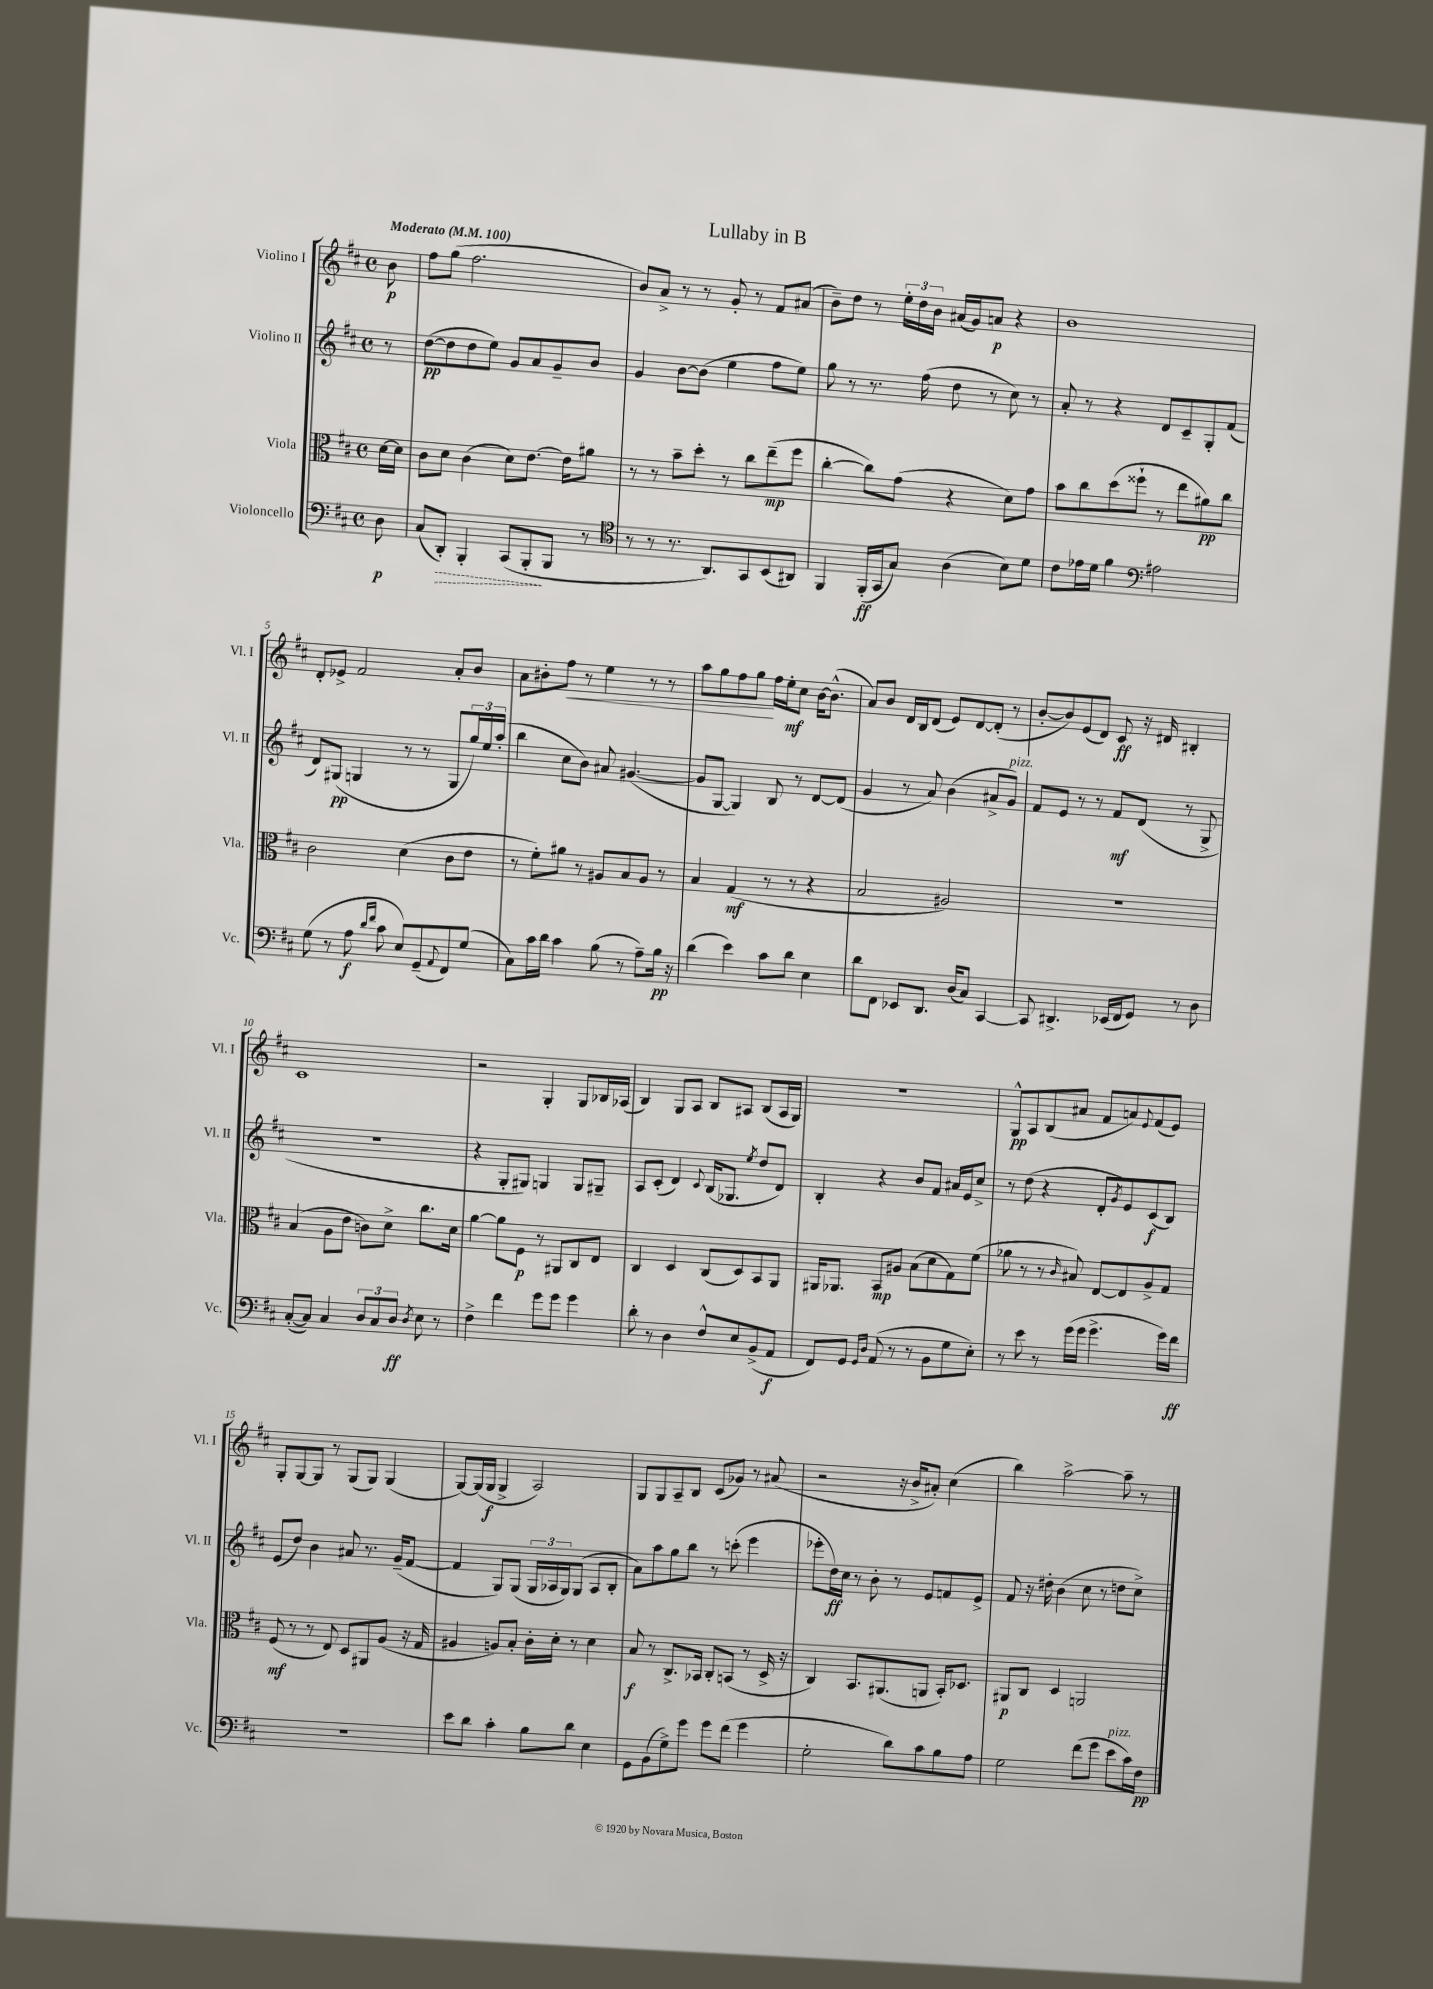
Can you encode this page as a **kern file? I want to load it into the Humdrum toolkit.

**kern	**kern	**kern	**kern
*staff4	*staff3	*staff2	*staff1
*clefF4	*clefC3	*clefG2	*clefG2
*k[f#c#]	*k[f#c#]	*k[f#c#]	*k[f#c#]
*M4/4	*M4/4	*M4/4	*M4/4
*met(c)	*met(c)	*met(c)	*met(c)
*MM100	*MM100	*MM100	*MM100
8D\	[16d\LL	8r	8b\
.	16d\]JJ	.	.
=	=	=	=
(8C#/L	8c#\L	([8dd\L	8ff#\L
8DD'/J)	8d\J	8dd\]	(8gg\J
4BBB'/	(4c#\	8dd\	2.ff#\
.	.	8ee\J)	.
(8CC#/L	8d\L)	8g/L	.
8BBB'/	[8.e\J	8a/	.
8BBB/J	.	8g~/	.
.	16e\]LK	.	.
8r	8a#\J	8b/J	.
=	=	=	=
*clefC4	*	*	*
8r	8r	4g/	8b/L)
8r	8r	.	8a^/J
8.r	8b~\L	[8b\L	8r
.	8dd'\J	(8b\]J	8r
8.AA/L)	.	.	.
.	8r	4ee\	8g'/
8GG/	8cc#\L	.	8r
(8BB/	(8ee~\	8ff#\L	8f#/L
8AA#/J)	8ff#\J	8ee\J)	(8a#/J
=	=	=	=
4FF#/	[4cc#'\	8gg\	8b~\L)
.	.	8r	8dd\J
(16FF#'/LL	8cc#\]L)	8.r	8r
16GG/J	.	.	.
8G/J)	(8g\J	.	24ee'\LL
.	.	.	24dd\
.	.	(16ff#\	.
.	.	.	24b\JJ
(4A\	4r	8dd\	(16a#/LL
.	.	.	16g/J)
.	.	8r	8a/J
8B\L)	8d\L)	8cc#\)	4r
8d\J	8g\J	8r	.
=	=	=	=
8c#\L	8b\L	8a'/	1b
16e-\L	8cc#\	8r	.
16d\JJ	.	.	.
4f#\	(8dd\	4r	.
.	8ff##`\J	.	.
*clefF4	*	*	*
2A#\	8r	8d/L	.
.	8ee\L	8c#~/	.
.	8a#\)	8G'/	.
.	8cc#\J	(8f#/J	.
=	=	=	=
(8G\	2c#\	8d/L)	8d'/L
8r	.	(8G#/J	8e-^/J
8A\	.	4G/	2f#/
16qqd/LL	.	.	.
16qqf#/JJ	.	.	.
8c#\	.	.	.
8E/L)	(4d\	8r	.
(8GG~/	.	8r	.
8qqAA/	.	.	.
8FF#/)	8c#\L	8G/L	8a'/L
(8G/J	8e\J	24gg/L)	8b/J
.	.	24ee/	.
.	.	(24aa'/JJ	.
=	=	=	=
8C#\L)	8r	4bb\	8a\L
16c#\L	8f#'\L)	.	8b#'\
16d\JJ	.	.	.
4c#\	8a#\J	8cc#\L	8ff#\J
.	8r	8b\J)	8r
(8B\	8A#/L	8a#/	4ee\
8r	8B/	([4.g#/	.
8A~\L)	8A#/J	.	8r
16B\Jk	8r	.	8r
16r	.	.	.
=	=	=	=
(4d\	4B/	8g#/]L	8aa\L
.	.	[8G/J	8gg\
4e\)	(4G/	4G/])	8ff#\
.	.	.	8gg\J
8c#\L	8r	8B/	16ff#\LL
.	.	.	16ee'\J
8d\J	8r	8r	8cc#\J
4E\	4r	[8d/L	[16b\LK
.	.	.	(8.b^^\]J
.	.	(8d/]J	.
=	=	=	=
8d\L	2B/	4g/	8a/L)
8FF#\J	.	.	8b/J
8EE-/L	.	8r	16d/LL
.	.	.	16B/J
8.DD/J	.	8a/)	(8d/J
.	2A#/)	(4b\	8e/L)
(16D/LK	.	.	.
8C#/J)	.	.	[8d/
[4CC#/	.	8a#^/L	(8d'/]J
.	.	8g/J)	8r
=	=	=	=
8CC#/]	1r	8f#/L	[8b'/L
4.DD#^/	.	8e/J	8b/])
.	.	8r	(8e/
.	.	8r	8d/J)
(16EE-/LL	.	8f#/L	8c#/
16FF#/J	.	.	.
8GG/J)	.	(8d/J	16r
.	.	.	16d#/
8r	.	8r	4B#'/
8D\	.	8G^/	.
=	=	=	=
([8C#'/L	(4B/	1r	1c#
8C#/]J)	.	.	.
4C#/	8A\L	.	.
.	8e\J	.	.
12D/L	8c\L)	.	.
12C#/	.	.	.
.	8d^\J	.	.
12D/J	.	.	.
8qD/	.	.	.
8E\	8.cc#\L	.	.
8r	.	.	.
.	16d\Jk	.	.
=	=	=	=
4F#^\	[4a\	4r	2r
4f#\	8a\]L	8G'/L	.
.	8F#\J	8G#/J)	.
8g\L	8r	4G/	4G'/
8g\J	8AA#/L	.	.
4g\	8C#/	8G/L	8G/L
.	8E/J	8G#~/J	16B-/L
.	.	.	(16A-/JJ
=	=	=	=
8d'\	4C#/	8A/L	4B/)
8r	.	(8c#'/J	.
4D\	4D/	4d/)	8G/L
.	.	.	8A/J
.	.	8qqc#/	.
8F#^^/L	(8C#/L	(16B/LK	8B/L
.	.	8.G-/J	.
8E/	8D/)	.	8A#/J
.	.	8qee/	.
(8BB^/	8BB/	8dd/L	(8B/L
8AA/J	8AA/J	8d/J)	16A#/L
.	.	.	16G/JJ)
=	=	=	=
8FF#/L)	16AA#/LK	4B'/	1r
.	8.AA-/J	.	.
8GG/J	.	.	.
16qqGG/LL	.	.	.
16qqD/JJ	.	.	.
(8AA/	8BB/L	4r	.
8r	8A#/J	.	.
8r	(8B\L	8b/L	.
8BB\L	8d\	8f#/J	.
8G\	8G\)	16a#/LL	.
.	.	16e/J	.
8E'\J)	(8f#\J	8cc#^/J	.
=	=	=	=
8r	8a-\	8r	8G^^/L
8e\	8r	(8dd\	8A/
8r	8r	4r	(8B/
.	16qqc#/	.	.
(16g\LL	8B#/)	.	8a#/J
16g\JJ	.	.	.
4.g^\	[8E/L	8d'/L	8f#/L
.	.	8qg/	.
.	8E/]	8e/)	8a/)
.	.	.	8qqe/
.	8A^/	(8c#/	(8f#/
16g\LL)	8G/J	8B/J)	8e/J)
16f#\JJ	.	.	.
=	=	=	=
1r	(8F#/	(8e/L	8G'/L
.	8r	8dd/J)	[8G/
.	8r	4b\	8G/]J
.	8E/)	.	8r
.	8D/L	8a#/	(8G/L
.	8AA#/	8.r	8G/J)
.	(8A/J	.	(4G/
.	.	(16g~/LK	.
.	16r	[8f#/J	.
.	16G/	.	.
=	=	=	=
8e\L	4A#/	4f#/]	[8G/L)
8d\J	.	.	(16G/]L
.	.	.	16G/JJ
4c#'\	8A/L)	8G/L)	4G^/
.	8B'/J	(8G/J	.
8B\L	16c#'\LL	24G/LL	2A/)
.	.	24A-/	.
.	16d'\JJ	.	.
.	.	24G/J)	.
8d\J	8r	(8G/J	.
4E\	4d\	8A-/L	.
.	.	8B'/J	.
=	=	=	=
8GG\L	8B/	8a\L)	8G/L
(8BB\	8r	8aa\	8G/
8G^\)	8.C#^/L	8gg\	8A~/
8g\J	.	8bb\J	8B/J
.	16BB-/Jk	.	.
8g\L	8C#'/L	8r	(8c#/L
(8f#\J	(8BB/J	(8ccc'\	8g-/J)
4g\	8r	4eee\	8r
.	16D^/	.	(8a#/
.	16r	.	.
=	=	=	=
2G'\	4C#/)	8eee-'\L	2r
.	.	16dd\L)	.
.	.	16cc#\JJ	.
.	8.BB/L	8r	.
.	.	8b'\	.
.	(8.AA#/	.	.
8d\L)	.	8r	16r
.	.	.	16b^/LK
8c#\	8AA/J	8e/L	8a#'/J)
8B\	16BB'/LK)	8f/	(4cc#\
.	8.D-/J	.	.
8A\J	.	8e^/J	.
=	=	=	=
2G\	8AA#/L	8f#/	4bb\)
.	8C#/J	16r	.
.	.	16dd#'\	.
.	4D/	(4b\	[2aa^\
(8f#\L	2AA/	8cc#\	.
8g\J	.	8r	.
8e\L	.	8dd\L	8aa~\]
16c#\L)	.	8cc#^\J)	8r
16F#\JJ	.	.	.
==	==	==	==
*-	*-	*-	*-
